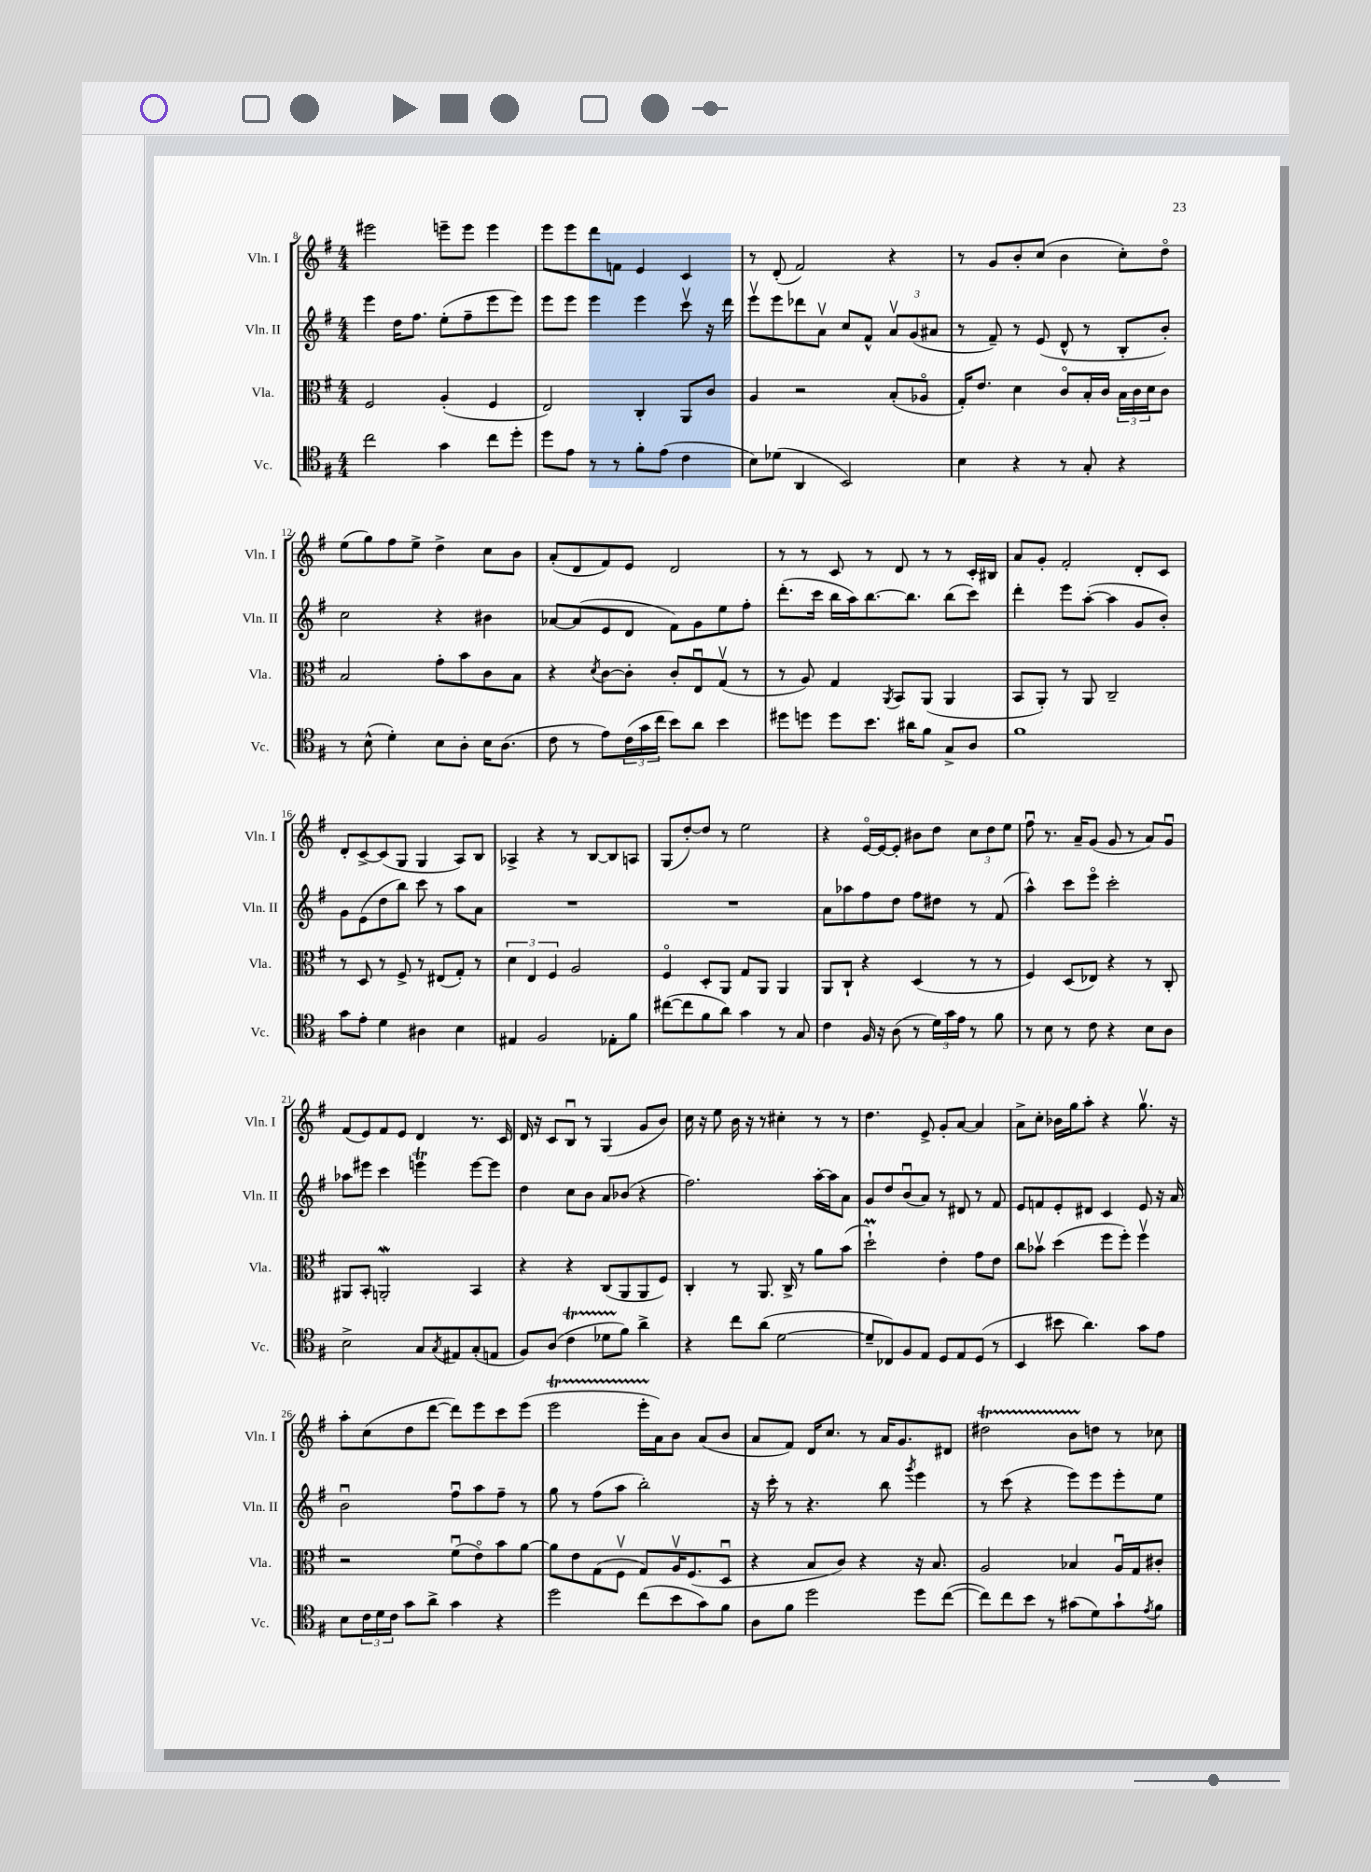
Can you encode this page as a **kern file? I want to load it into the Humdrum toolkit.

**kern	**kern	**kern	**kern
*staff4	*staff3	*staff2	*staff1
*clefC4	*clefC3	*clefG2	*clefG2
*k[f#]	*k[f#]	*k[f#]	*k[f#]
*M4/4	*M4/4	*M4/4	*M4/4
2cc\	2F#/	4eee\	2eee#\
.	.	16dd\LK	.
.	.	8.ff#\J	.
4g\	(4A'/	(8ee'\L	8eee~\L
.	.	8ff#~\	8eee\J
8cc\L	4F#/	8eee\	4eee\
8dd'\J	.	8eee\J)	.
=	=	=	=
8dd\L	2E/)	8eee\L	8eee\L
8e\J	.	8eee\J	8eee\
8r	.	4eee\	8ddd\
8r	.	.	8f\J
8f#'\L	4C'/	4eee\	4e/
(8e\J	.	.	.
4c\	8AA/L	8cccv\	4c/
.	8c/J	16r	.
.	.	16ddd\	.
=	=	=	=
8B\L)	4A/	8eeev\L	8r
(8d-\J	.	8eee\	(8d'/
4AA/	2r	8ddd-\	2f#/)
.	.	8av\J	.
2BB/)	.	8cc/L	.
.	.	8f#^^/J	.
.	(8B'/L	12av/L	4r
.	.	(12g/	.
.	8A-o/J	.	.
.	.	12a#/J	.
=	=	=	=
4B\	16G'/LK)	8r	8r
.	8.e/J	.	.
.	.	8f#~/)	8g/L
4r	4d\	8r	8b'/
.	.	(8e/	(8cc/J
8r	8co/L	8d^^/	4b\
8G'/	16B'/L	8r	.
.	16c/JJ	.	.
4r	24B\LL	8B'/L	8cc'\L)
.	24c\	.	.
.	24d\J	.	.
.	8c\J	8b'/J)	8ddo\J
=	=	=	=
8r	2B/	2cc\	(8ee\L
(8B^^\	.	.	8gg\)
4d'\)	.	.	8ff#\
.	.	.	8ee^\J
8B\L	8g'\L	4r	4dd^\
8A'\J	8b\	.	.
16B\LK	8c\	4b#\	8cc\L
(8.A\J	.	.	.
.	8B\J	.	8b\J
=	=	=	=
8c\	4r	[8a-/L	(8a'/L
8r	.	(8a-/]	8d/
.	8qd/	.	.
8e\L)	[8c\L	8e/	8f#/)
(24c\L	8c'\]J	8d/J	8e/J
24g\	.	.	.
24cc\JJ	.	.	.
8b\L)	8c'/L	8f#\L)	2d/
8a\J	8Eu/	8g\	.
4b\	(8Gv/J	8ee\	.
.	8r	8ff#'\J	.
=	=	=	=
8dd#\L	8r	(8.ddd'\L	8r
8dd\J	8A/)	.	8r
.	.	16ccc\Jk	.
8dd\L	4G/	16bb\LL	8c/
.	.	16aa\J)	.
8.b\J	.	[8.bb\	8r
.	8qAA/	.	.
.	8BB/L	.	8d/
16a#\LK	.	8.bb\]J	.
8f#\J	(8AA/J	.	8r
8G^/L	4AA/	(8bb\L	8r
8A/J	.	8ccc\J)	16c'/LL
.	.	.	16B#/JJ
=	=	=	=
1f#	8BB/L	4ddd'\	8a/L
.	8AA'/J)	.	8g'/J
.	8r	8eee\L	2f#'/
.	8AA/	([8aa'\J	.
.	2C~/	4aa\]	.
.	.	8g/L	8d'/L
.	.	8b'/J)	8c/J
=	=	=	=
8g\L	8r	8g\L	8d'/L
8e'\J	8D/	(8e\	[8c^/
4d\	8r	8dd\	(8c/]
.	8F#^/	8bb\J)	8G/J
4A#\	8r	8ccc\	4G/
.	(8E#/L	8r	.
4B\	8G'/J)	8aa\L	8A/L)
.	8r	8a\J	8B/J
=	=	=	=
4E#/	6d\	1r	4A-^/
.	6E/	.	.
2F#/	.	.	4r
.	6F#/	.	.
.	2A/	.	8r
.	.	.	[8B/L
8E-'\L	.	.	8B/]
8f#\J	.	.	8A/J
=	=	=	=
([8cc#\L	4F#o/	1r	(8G/L
8cc#\]	.	.	[8dd'/)
8f#\	8D'/L	.	8dd/]J
8a\J)	8AA/J	.	8r
4g\	8G/L	.	2ee\
.	8AA/J	.	.
8r	4AA/	.	.
8G/	.	.	.
=	=	=	=
4c\	8AA/L	8a\L	4r
.	8C`/J	8aa-\	.
16F#/	4r	8ff#\	[16eo/LL
16r	.	.	16e/_J
(8A\	.	8dd\J	8e'/]J
8r	(4D/	8ff#\L	8b#\L
24d\LL)	.	8dd#\J	8dd\J
24g\	.	.	.
24e\JJ	.	.	.
8r	8r	8r	12cc\L
.	.	.	12dd\
8f#\	8r	(8f#/	.
.	.	.	12ee\J
=	=	=	=
8r	4F#/)	4aa^^\)	8ff#u\
8B\	.	.	8.r
8r	(8D/L	8ccc\L	.
.	.	.	16a~/LK
8c\	8E-/J)	8eeeo\J	(8g/J
4r	4r	2ccc'\	8g/
.	.	.	8r
8B\L	8r	.	8a/L)
8A\J	8C'/	.	8gu/J
=	=	=	=
2B^\	8AA#/L	8aa-\L	(8f#/L
.	8BB'/J	8eee#\J	8e/)
.	2AA'/	4ccc\	8f#/
.	.	.	8e/J
8G/L	.	4eee\	4d/
8qG/	.	.	.
8E#/	.	.	.
(8G'/	4BB/	[8eee\L	8.r
8E/J	.	8eee\]J	.
.	.	.	16c/
=	=	=	=
8F#/L)	4r	4dd\	16d/
.	.	.	16r
(8A/J	.	.	8c/L
4c\	4r	8cc\L	8Bu/J
.	.	8b\J	8r
8d-\L	(8C/L	8a/L	(4G/
8f#\J)	8AA/	(8b-/J	.
4a^\	8AA/	4r	8g/L
.	8F#/J)	.	8b/J)
=	=	=	=
4r	4C'/	2.ff#\)	16cc\
.	.	.	16r
.	.	.	8ee\
8cc\L	8r	.	16b\
.	.	.	16r
(8a\J	8.AA/	.	8r
[2d\	.	.	4cc#'\
.	16C^/	.	.
.	8r	.	.
.	8a\L	[16aa'\LL	8r
.	.	16aa\]J	.
.	(8b\J	8a\J	8r
=	=	=	=
8d~/]L	2dd`\)	8g/L	4.dd\
8C-/)	.	8dd/	.
8F#/	.	(8bu/	.
8E/J	.	8a/J)	8e^/
8D/L	4e'\	8r	8g'/L
8E/	.	8d#/	[8a/J
(8D/J	8g\L	8r	4a/]
8r	8e\J	8f#/	.
=	=	=	=
4BB/	8cc\L	8e/L	8a^\L
.	8b-v\J	8f/	8cc'\J
8b#\	(4dd\	8e'/	16b-\LL
.	.	.	16gg\J
4.a\)	.	8d#/J	8aa'\J
.	8ff#\L	4c/	4r
.	8ff#'\J)	.	.
8g\L	4ff#v\	8e/	8.ggv\
8e\J	.	16r	.
.	.	16a/	16r
=	=	=	=
8B\L	2r	2bu\	8aa'\L
24c\L	.	.	(8cc\
24d\	.	.	.
24c\JJ	.	.	.
8g\L	.	.	8dd\
8a^\J	.	.	[8ddd\J
4g\	(8f#u\L	8ff#u\L	8ddd\]L)
.	8eo\)	8aa\	8eee\
4r	8b\	8ff#~\J	8ccc\
.	[8a\J	8r	(8eee\J
=	=	=	=
2dd\	8a\]L	8gg\	2eee\
.	8e\	8r	.
.	(8G\	(8ff#\L	.
.	8F#v\J	8aa\J	.
(8cc\L	8G/L)	2bb'\)	16eee'\LL
.	.	.	16a\J)
8b\	16Av/K	.	8b\J
.	(8.F#/	.	.
8g\)	.	.	(8a/L
8f#\J	8Du/J	.	8b/J
=	=	=	=
8A\L	4r	16r	8a/L
.	.	16ccc'\	.
8f#\J	.	8r	8f#/J)
2dd\	8B/L	4.r	16d/LK
.	.	.	8.cc/J
.	8c/J)	.	.
.	4r	.	8r
.	.	8bb\	16a/LK
.	.	.	8.g/
.	.	8qggg/	.
8dd\L	16r	4eee\	.
.	8.B/	.	.
([8cc\J	.	.	8d#/J
=	=	=	=
8cc\]L)	2A/	8r	2dd#\
8cc\	.	(8ccc\	.
8b\J	.	4r	.
8r	.	.	.
(8g#\L	4B-/	8eee\L)	8b\L
8d\)	.	8eee\	8dd\J
8g#`\	16Au/LL	8eee'\	8r
.	16G/J	.	.
8qe/	.	.	.
8f#\J	8c#'/J	8ee\J	8cc-\
==	==	==	==
*-	*-	*-	*-
